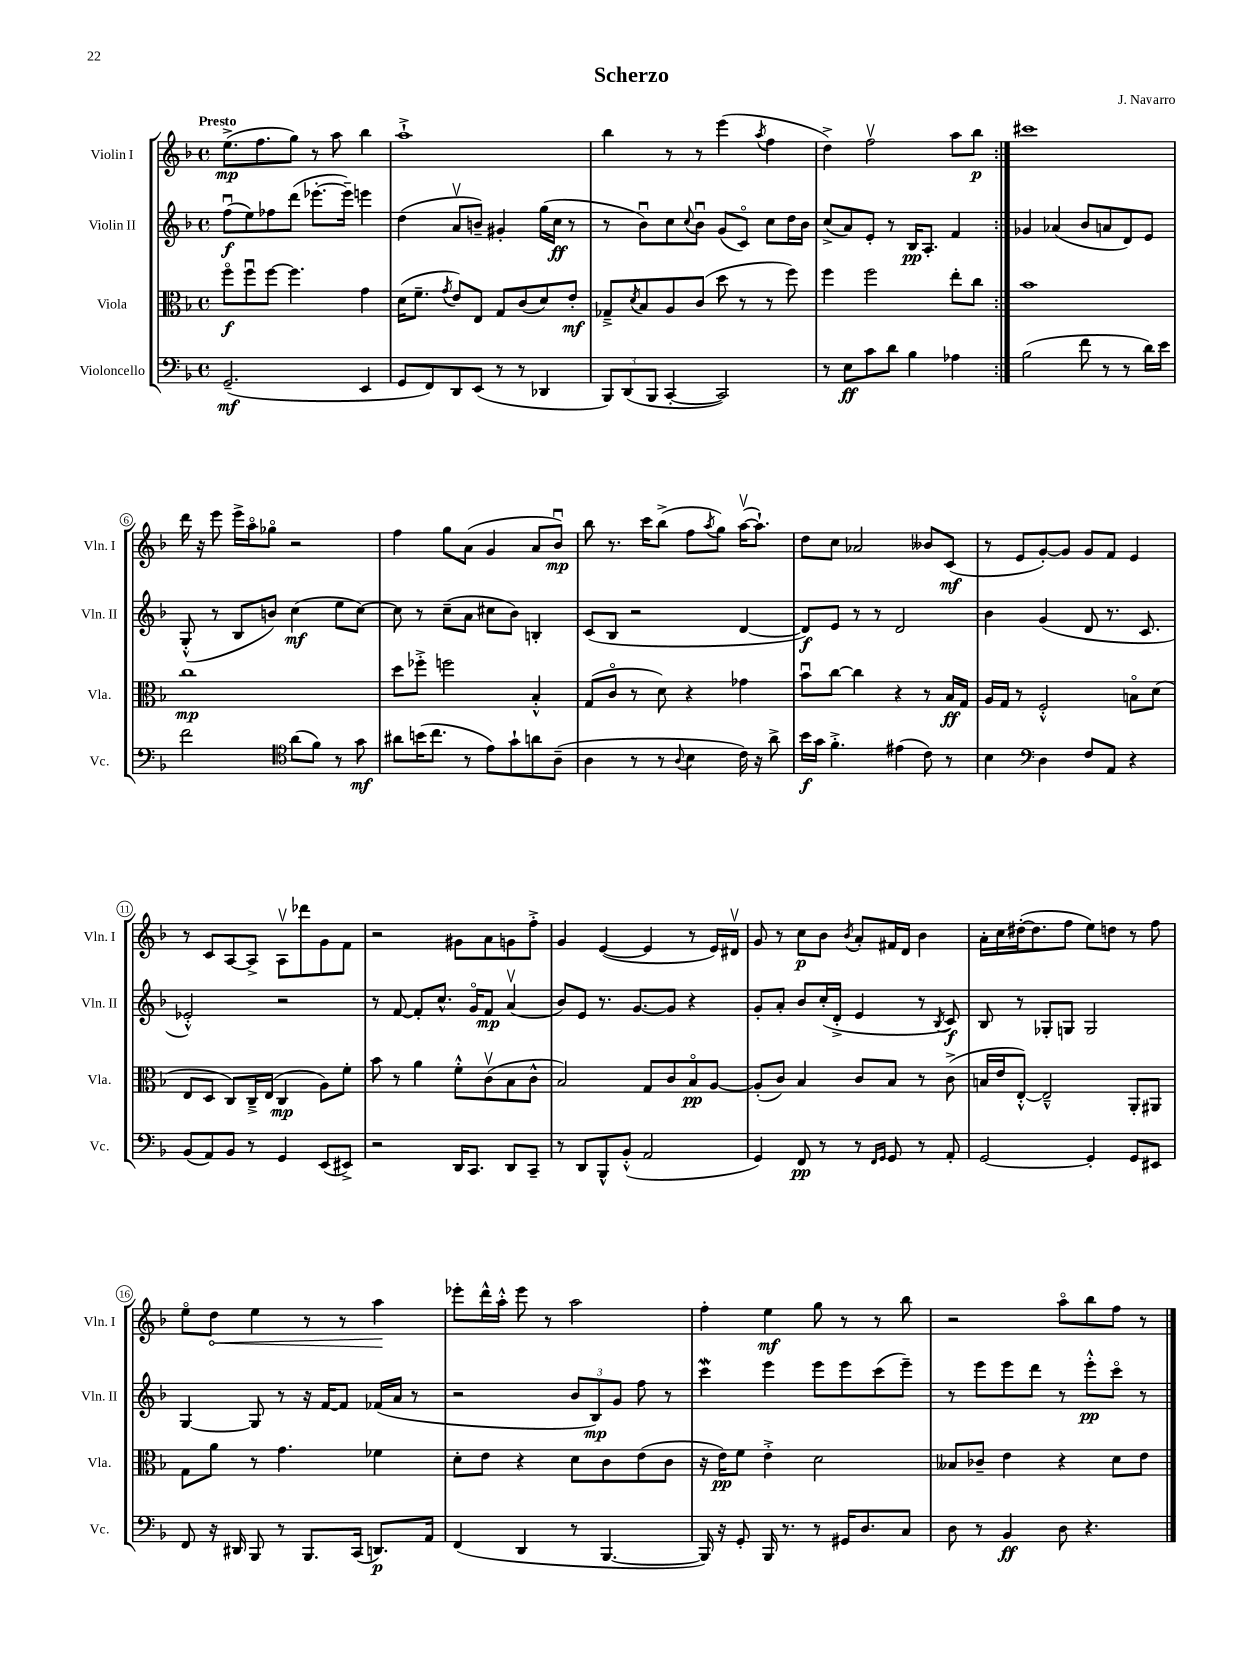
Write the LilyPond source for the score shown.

\header { title = "Scherzo" composer = "J. Navarro" }
<<
\new StaffGroup <<
\new Staff = "s0" \with { instrumentName = "Violin I" shortInstrumentName = "Vln. I" } {
    \clef treble \key f \major \defaultTimeSignature \time 4/4 \tempo "Presto"
    \repeat volta 2 { e''8.->\mp( f''8. g''8) r8 a''8 bes''4 |
    a''1-!-> |
    bes''4 r8 r8 e'''4( \acciaccatura { a''8 } f''4 |
    d''4->) f''2\upbow a''8 bes''8\p | }
    cis'''1 |
    d'''16 r16 e'''8 e'''16-> a''16\flageolet ges''8\flageolet r2 |
    f''4 g''8 a'8( g'4 a'8 bes'8\downbow\mp) |
    bes''8 r8. c'''16 bes''8->( f''8 \acciaccatura { a''8 } g''8) a''16~\upbow( a''8.-!) |
    d''8 c''8 aes'2 beses'8 c'8\mf( |
    r8 e'8 g'8~-.) g'8 g'8 f'8 e'4 |
    r8 c'8 a8~ a8-> a8\upbow des'''8 g'8 f'8 |
    r2 gis'8 a'8 g'8 f''8-.-> |
    g'4 e'4~( e'4 r8 e'16) dis'16\upbow |
    g'8 r8 c''8\p bes'8 \acciaccatura { bes'8 } a'8-. fis'16 d'16 bes'4 |
    a'16-. c''16 dis''16~-.( dis''8. f''8 e''8) d''8 r8 f''8 |
    e''8\flageolet \once \override Hairpin.circled-tip = ##t d''8\< e''4 r8 r8 a''4\! |
    ees'''8-. d'''16-^ a''16-.-^ ees'''8 r8 a''2 |
    f''4-. e''4\mf g''8 r8 r8 bes''8 |
    r2 a''8\flageolet bes''8 f''8 r8 \bar "|." |
}
\new Staff = "s1" \with { instrumentName = "Violin II" shortInstrumentName = "Vln. II" } {
    \clef treble \key f \major \defaultTimeSignature \time 4/4
    \repeat volta 2 { f''8\downbow\f( e''8) fes''8 d'''8( ees'''8.~-. ees'''16--) e'''4 |
    d''4( a'8\upbow b'8--) gis'4-. g''16( c''16\ff r8 |
    r8 bes'8\downbow) c''8 \appoggiatura { c''8 } bes'8\downbow g'8( c'8\flageolet) c''8 d''16 bes'16 |
    c''8->( a'8) e'8-. r8 bes16\pp a8.-. f'4 | }
    ges'4 aes'4( bes'8 a'8 d'8) e'8 |
    g8-.-^( r8 bes8 b'8) c''4\mf( e''8 c''8~) |
    c''8 r8 c''8--( a'8 cis''8 bes'8) b4-. |
    c'8( bes8 r2 d'4~ |
    d'8\f) e'8 r8 r8 d'2 |
    bes'4 g'4( d'8 r8. c'8. |
    ees'2-.-^) r2 |
    r8 f'8~ f'8-. c''8.-^ g'16\flageolet f'8\mp a'4\upbow( |
    bes'8) e'8 r8. g'8.~ g'8 r4 |
    g'8-. a'8-. bes'8 c''16-.( d'16-.-> e'4 r8 \acciaccatura { bes8 } c'8\f) |
    bes8 r8 ges8-. g8 g2 |
    g4~ g8 r8 r16 f'16~ f'8 fes'16( a'16 r8 |
    r2 \tuplet 3/2 { bes'8 bes8\mp) g'8 } f''8 r8 |
    c'''4\mordent e'''4 e'''8 e'''8 c'''8( e'''8--) |
    r8 e'''8 e'''8 d'''8 r8 e'''8-.-^\pp c'''8\flageolet r8 \bar "|." |
}
\new Staff = "s2" \with { instrumentName = "Viola" shortInstrumentName = "Vla." } {
    \clef alto \key f \major \defaultTimeSignature \time 4/4
    \repeat volta 2 { f''8\flageolet\f f''8\downbow f''8~ f''4. g'4 |
    d'16( f'8.-- \acciaccatura { g'8 } e'8) e8 g8 c'8( d'8) e'8-.\mf |
    ges8---> \acciaccatura { d'8 } bes8 a8 c'8( d''8 r8 r8 f''8) |
    f''4 f''2 e''8-. c''8 | }
    bes'1 |
    c''1\mp |
    d''8 fes''8-.-> f''2 bes4-.-^ |
    g8( c'8\flageolet r8 d'8) r4 ges'4 |
    bes'8\downbow c''8~ c''4 r4 r8 bes16\ff g16 |
    a16 g16 r8 f2-.-^ b8\flageolet d'8( |
    e8 d8 c8) c16---> e16( c4\mp a8) f'8-. |
    bes'8 r8 a'4 f'8-.-^ c'8\upbow( bes8 c'8-^ |
    bes2) g8 c'8 bes8\flageolet\pp a8~ |
    a8-.( c'8) bes4 c'8 bes8 r8 c'8->( |
    b16 e'16 e8~-.-^) e2---^ a,8-. ais,8 |
    g8 a'8 r8 g'4. fes'4 |
    d'8-. e'8 r4 d'8 c'8 e'8( c'8 |
    r16 e'16\pp) f'8 e'4-.-> d'2 |
    beses8 ces'8-- e'4 r4 d'8 e'8 \bar "|." |
}
\new Staff = "s3" \with { instrumentName = "Violoncello" shortInstrumentName = "Vc." } {
    \clef bass \key f \major \defaultTimeSignature \time 4/4
    \repeat volta 2 { g,2.--\mf( e,4 |
    g,8 f,8) d,8 e,8( r8 r8 des,4 |
    \tuplet 3/2 { bes,,8) d,8( bes,,8 } c,4~-. c,2) |
    r8 e8\ff c'8 d'8 bes4 aes4 | }
    bes2( f'8 r8 r8 d'16) e'16 |
    f'2 \clef tenor a'8( f'8) r8 g'8\mf |
    ais'8 b'16( c''8. r8 e'8) g'8-! a'8 a8--( |
    a4 r8 r8 \appoggiatura { a8 } bes4 c'16) r16 a'8-> |
    bes'16\f g'16 f'4.-.-> eis'4( c'8) r8 |
    bes4 \clef bass d4 f8 a,8 r4 |
    bes,8( a,8) bes,8 r8 g,4 e,8( eis,8->) |
    r2 d,16 c,8. d,8 c,8-- |
    r8 d,8 bes,,8-^ bes,8-.-^( a,2 |
    g,4) f,8\pp r8 r8 \grace { f,16 g,16 } g,8 r8 a,8-. |
    g,2~ g,4-. g,8 eis,8 |
    f,8 r16 dis,16 bes,,8 r8 bes,,8. c,16( d,8.\p) a,16 |
    f,4( d,4 r8 bes,,4.~ |
    bes,,16) r16 g,8-. bes,,16 r8. r8 gis,16 d8. c8 |
    d8 r8 bes,4\ff d8 r4. \bar "|." |
}
>>
>>
\layout { \context { \Score \override BarNumber.stencil = #(make-stencil-circler 0.1 0.3 ly:text-interface::print) } }
